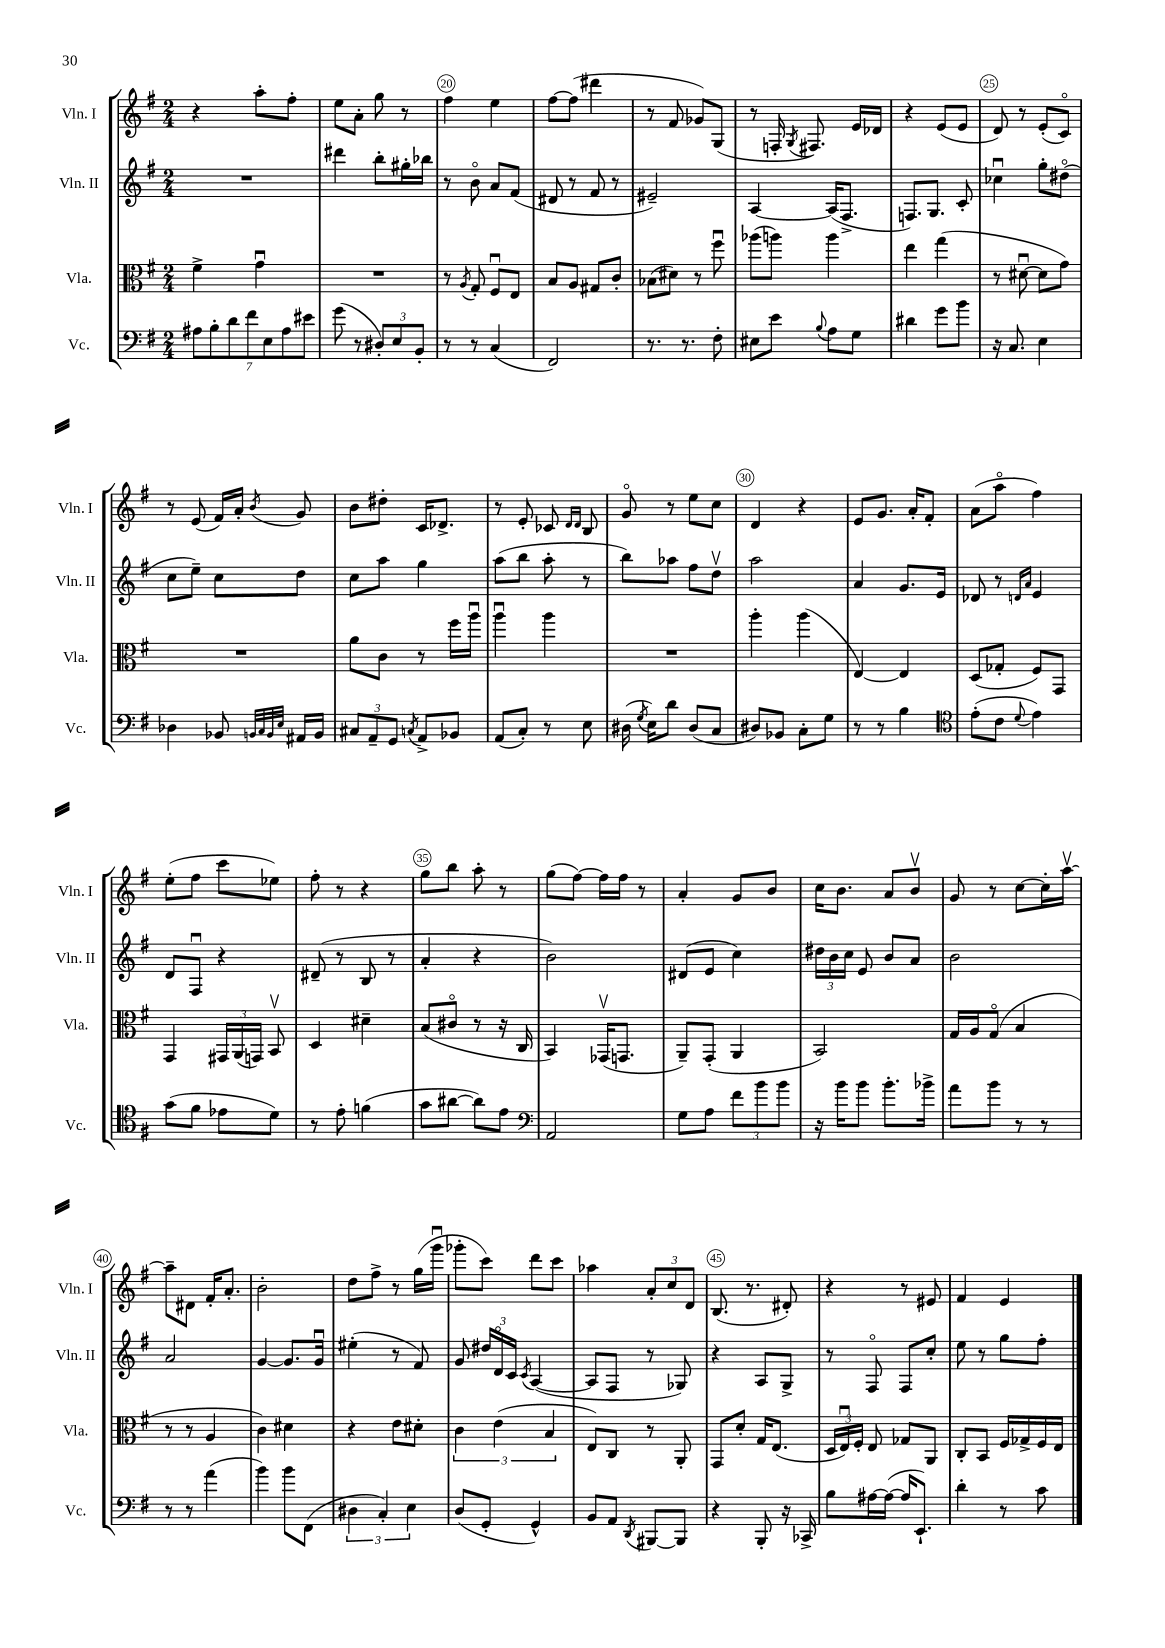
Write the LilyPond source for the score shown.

<<
\new StaffGroup <<
\new Staff = "s0" \with { instrumentName = "Vln. I" shortInstrumentName = "Vln. I" } {
    \clef treble \key g \major \numericTimeSignature \time 2/4
    \autoBeamOff r4 a''8[-. fis''8]-. |
    e''8[ a'8]-. g''8 r8 |
    fis''4 e''4 |
    fis''8[~ fis''8]( dis'''4 |
    r8 fis'8 ges'8[) g8]( |
    r8 f16-. \acciaccatura { g8 } fis8.) e'16[ des'16] |
    r4 e'8[( e'8] |
    d'8) r8 e'8[-.( c'8]\flageolet) |
    r8 e'8( fis'16[) a'16]-. \acciaccatura { b'8 } g'8 |
    b'8[ dis''8]-. c'16[ des'8.]-> |
    r8 e'8-. ces'8 \grace { d'16[ d'16] } b8 |
    g'8\flageolet r8 e''8[ c''8] |
    d'4 r4 |
    e'8[ g'8.] a'16[-. fis'8]-. |
    a'8[( a''8]\flageolet fis''4) |
    e''8[-.( fis''8] c'''8[ ees''8]) |
    fis''8-. r8 r4 |
    g''8[ b''8] a''8-. r8 |
    g''8[( fis''8]~) fis''16[ fis''16] r8 |
    a'4-. g'8[ b'8] |
    c''16[ b'8.] a'8[ b'8]\upbow |
    g'8 r8 c''8[~ c''16-. a''16]~\upbow |
    a''8[-- dis'8] fis'16[-. a'8.]-. |
    b'2-. |
    d''8[ fis''8]-> r8 g''16[( g'''16]\downbow |
    ges'''8[-. c'''8]) d'''8[ c'''8] |
    aes''4 \tuplet 3/2 { a'8[-. c''8 d'8] } |
    b8.( r8. dis'8-.) |
    r4 r8 eis'8 |
    fis'4 e'4 \bar "|." |
}
\new Staff = "s1" \with { instrumentName = "Vln. II" shortInstrumentName = "Vln. II" } {
    \clef treble \key g \major \numericTimeSignature \time 2/4
    \autoBeamOff R2 |
    dis'''4 b''8[-. gis''16-. bes''16] |
    r8 b'8\flageolet a'8[ fis'8]( |
    dis'8 r8 fis'8 r8 |
    eis'2--) |
    a4~ a16[( fis8.]-> |
    f8.[) g8.] c'8-. |
    ces''4\downbow g''8[-. dis''8]\flageolet( |
    c''8[ e''8]--) c''8[ d''8] |
    c''8[ a''8] g''4 |
    a''8[( b''8] a''8-. r8 |
    b''8[) aes''8] fis''8[ d''8]\upbow |
    a''2 |
    a'4 g'8.[ e'16] |
    des'8 r8 \grace { d'16[ a'16] } e'4 |
    d'8[ fis8]\downbow r4 |
    dis'8--( r8 b8 r8 |
    a'4-. r4 |
    b'2) |
    dis'8[( e'8] c''4) |
    \tuplet 3/2 { dis''16[ b'16 c''16] } e'8 b'8[ a'8] |
    b'2 |
    a'2 |
    g'4~ g'8.[ g'16]\downbow |
    eis''4-.( r8 fis'8) |
    g'8 \tuplet 3/2 { dis''16[ d'16\flageolet c'16] } \acciaccatura { c'8 } a4~( |
    a8[ fis8] r8 ges8) |
    r4 a8[ g8]-> |
    r8 fis8\flageolet fis8[ c''8]-. |
    e''8 r8 g''8[ fis''8]-. \bar "|." |
}
\new Staff = "s2" \with { instrumentName = "Vla." shortInstrumentName = "Vla." } {
    \clef alto \key g \major \numericTimeSignature \time 2/4
    \autoBeamOff fis'4-> g'4\downbow |
    R2 |
    r8 \acciaccatura { a8 } g8-. fis8[\downbow e8] |
    b8[ a8] gis8[ c'8]-. |
    bes8[( dis'8]) r8 fis''8\downbow |
    aes''8[( a''8]) a''4 |
    e''4 g''4( |
    r8 dis'8~\downbow dis'8[ g'8]) |
    R2 |
    a'8[ c'8] r8 fis''16[ a''16]\downbow |
    a''4\downbow a''4 |
    R2 |
    a''4-. a''4( |
    e4~) e4 |
    d8[( ges8]-. fis8[) g,8] |
    g,4 \tuplet 3/2 { gis,16[ a,16( g,16]) } b,8\upbow |
    d4 dis'4-- |
    b8[( cis'8]\flageolet r8 r16 c16 |
    b,4) ges,16[\upbow( g,8.] |
    a,8[--) g,8]-.( a,4 |
    b,2) |
    g16[ a16 g8]\flageolet( b4 |
    r8 r8 a4 |
    c'4) dis'4 |
    r4 e'8[ dis'8]-. |
    \tuplet 3/2 { c'4 e'4( b4 } |
    e8[) c8] r8 a,8-. |
    g,8[ d'8]-. g16[ e8.]( |
    \tuplet 3/2 { d16[ e16\downbow) fis16]-. } e8 ges8[ a,8] |
    c8[-. b,8] fis16[ ges16-> fis16 e16] \bar "|." |
}
\new Staff = "s3" \with { instrumentName = "Vc." shortInstrumentName = "Vc." } {
    \clef bass \key g \major \numericTimeSignature \time 2/4
    \autoBeamOff \tuplet 7/4 { ais8[ b8-. d'8 fis'8 e8 ais8 eis'8] } |
    g'8( r8 \tuplet 3/2 { dis8[-.) e8 b,8]-. } |
    r8 r8 c4( |
    fis,2) |
    r8. r8. fis8-. |
    eis8[ e'8] \appoggiatura { b8 } a8[ g8] |
    dis'4 g'8[ b'8] |
    r16 c8. e4 |
    des4 bes,8 \grace { b,32[ c32 b,32 e32] } ais,16[ b,16] |
    \tuplet 3/2 { cis8[ a,8-- g,8] } \acciaccatura { c8 } a,8[-> bes,8] |
    a,8[( c8]-.) r8 e8 |
    dis16( \acciaccatura { g8 } e16[) d'8] dis8[( c8] |
    dis8[) bes,8] c8[-. g8] |
    r8 r8 b4 |
    \clef tenor e'8[-.( c'8] \appoggiatura { d'8 } e'4) |
    g'8[( fis'8] ees'8[ d'8]) |
    r8 e'8-. f'4( |
    g'8[ ais'8]~ ais'8[) e'8] |
    \clef bass a,2 |
    g8[ a8] \tuplet 3/2 { fis'8[ b'8 b'8] } |
    r16 b'16[ b'8] b'8.[-. bes'16]-> |
    a'8[ b'8] r8 r8 |
    r8 r8 a'4( |
    b'4) b'8[ fis,8]( |
    \tuplet 3/2 { dis4 c4-.) e4 } |
    d8[( g,8]-. g,4-^) |
    b,8[ a,8] \acciaccatura { d,8 } bis,,8[~ bis,,8] |
    r4 b,,8-. r16 ces,16-> |
    b8[ ais16~ ais16]~( ais16[ e,8.]-!) |
    d'4-. r8 c'8 \bar "|." |
}
>>
>>
\layout { \context { \Score currentBarNumber = #18 \override BarNumber.break-visibility = ##(#f #t #t) barNumberVisibility = #(every-nth-bar-number-visible 5) \override BarNumber.stencil = #(make-stencil-circler 0.1 0.3 ly:text-interface::print) } }
